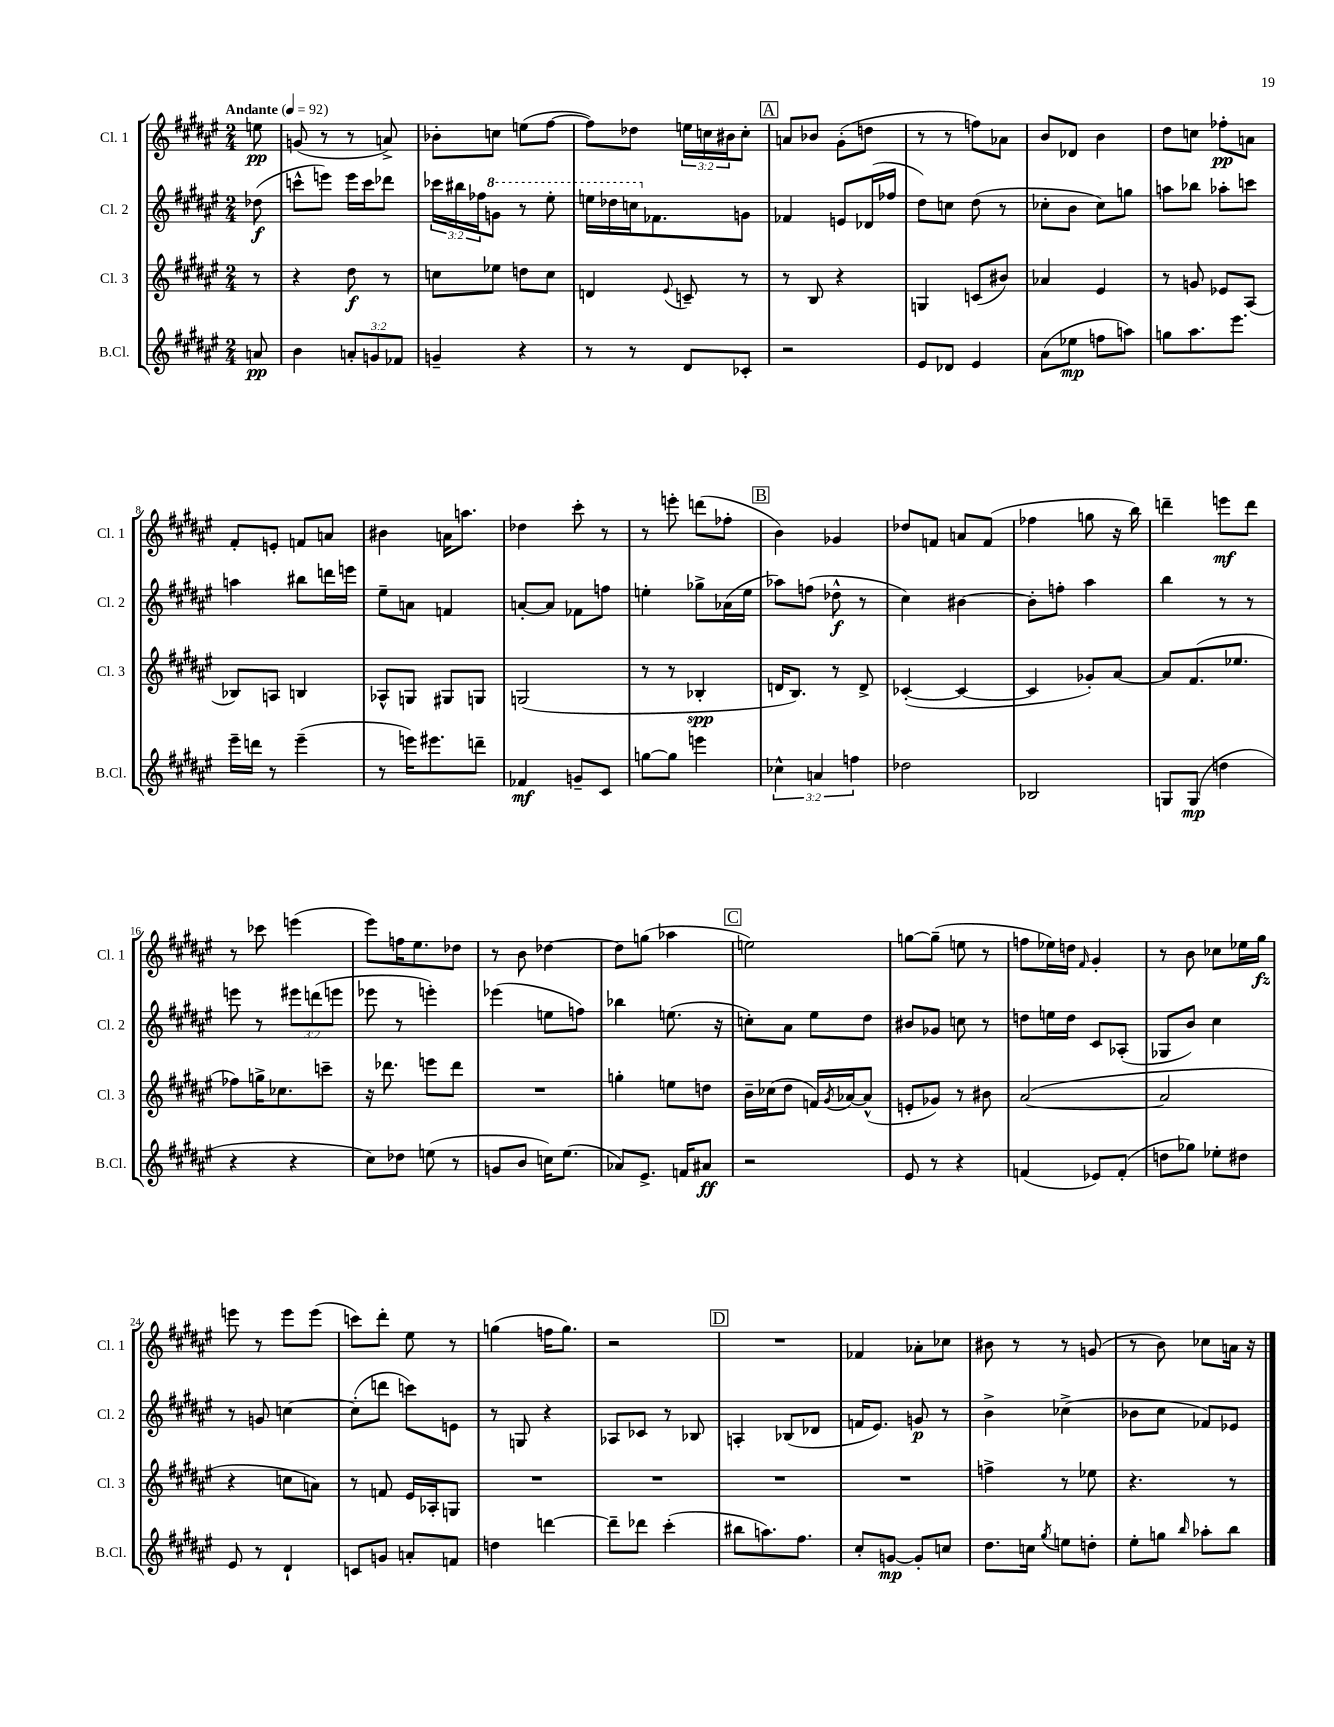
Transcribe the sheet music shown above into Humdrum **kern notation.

**kern	**kern	**kern	**kern
*staff4	*staff3	*staff2	*staff1
*clefG2	*clefG2	*clefG2	*clefG2
*k[f#c#g#d#a#e#]	*k[f#c#g#d#a#e#]	*k[f#c#g#d#a#e#]	*k[f#c#g#d#a#e#]
*M2/4	*M2/4	*M2/4	*M2/4
*MM92	*MM92	*MM92	*MM92
8a	8r	(8dd-	8ee
=	=	=	=
4b	4r	8ccc^^	(8g
.	.	8eee)	8r
12a'	8dd#	16eee	8r
.	.	16ccc	.
12g	.	.	.
.	8r	8ddd-	8a^)
12f-	.	.	.
=	=	=	=
4g~	8cc	24ccc-	8b-'
.	.	24bb#	.
.	.	24ff-	.
.	8ee-	8gg	8cc
4r	8dd	8r	(8ee
.	8cc	8eee#'	[8ff#
=	=	=	=
8r	4d	16eee	8ff#])
.	.	16ddd-	.
8r	.	16ccc	8dd-
.	.	8.f-	.
.	8qqe#	.	.
8d#	8c~	.	24ee
.	.	.	24cc
.	.	.	24b#
8c-'	8r	8g	8cc'
=	=	=	=
2r	8r	4f-	8a
.	8B	.	8b-
.	4r	8e	(8g#'
.	.	(16d-	8dd
.	.	16ff-	.
=	=	=	=
8e#	4G	8dd#)	8r
8d-	.	8cc	8r
4e#	(8c	(8dd#	8ff)
.	8b#)	8r	8a-
=	=	=	=
(8a#	4a-	8cc-'	8b
8ee-	.	8b	8d-
8ff	4e#	8cc-)	4b
8aa)	.	8gg	.
=	=	=	=
8gg	8r	8aa	8dd#
8.aa#	8g	8bb-	8cc
.	8e-	8aa-'	8ff-'
8.eee#	.	.	.
.	(8A#	8ccc	8a
=	=	=	=
16eee#~	8B-)	4aa	8f#'
16ddd	.	.	.
8r	8A	.	8e'
(4eee#~	4B	8bb#	8f
.	.	16ddd	8a
.	.	16eee	.
=	=	=	=
8r	8A-^^	8ee#~	4b#
16eee)	8G	8a	.
8.eee#	.	.	.
.	8G#	4f	16a
.	.	.	8.aa
8ddd~	8G	.	.
=	=	=	=
4f-	(2G	[8a'	4dd-
.	.	8a]	.
8g~	.	8f-	8ccc#'
8c#	.	8ff	8r
=	=	=	=
[8gg	8r	4ee'	8r
8gg]	8r	.	8eee'
4eee	4B-'	8gg-^	(8ddd
.	.	(16a-	8ff-'
.	.	16ee	.
=	=	=	=
6cc-^^	16d	8aa-)	4b)
.	8.B)	.	.
.	.	(8ff	.
6a	.	.	.
.	8r	8dd-^^	4g-
6ff	.	.	.
.	8d^	8r	.
=	=	=	=
2dd-	([4c-'	4cc#)	8dd-
.	.	.	8f
.	4c-_	[4b#	8a
.	.	.	(8f
=	=	=	=
2B-	4c-]	8b#']	4ff-
.	.	8ff'	.
.	8g-')	4aa#	8gg
.	[8a#	.	16r
.	.	.	16bb)
=	=	=	=
8G	8a#]	4bb	4ddd~
(8G	(8.f#	.	.
4dd	.	8r	8eee
.	8.ee-	.	.
.	.	8r	8ddd
=	=	=	=
4r	8ff-)	8eee	8r
.	16gg^	8r	8ccc-
.	8.cc-	.	.
4r	.	12eee#	(4eee
.	.	(12ddd	.
.	8ccc~	.	.
.	.	12eee	.
=	=	=	=
8cc#)	16r	8eee-	8eee#)
.	8.ddd-	.	.
8dd-	.	8r	16ff
.	.	.	8.ee#
(8ee	8eee	4eee')	.
8r	8ddd-	.	8dd-
=	=	=	=
8g	2r	(4eee-	8r
8b	.	.	8b
16cc)	.	8ee	[4dd-
(8.ee#	.	.	.
.	.	8ff)	.
=	=	=	=
8a-)	4gg'	4bb-	8dd-]
8.e#^	.	.	(8gg
.	8ee	(8.ee	4aa-
16f	.	.	.
8a#	8dd	.	.
.	.	16r	.
=	=	=	=
2r	16b~	8cc')	2ee)
.	(16cc-	.	.
.	8dd#	8a#	.
.	16f)	8ee#	.
.	8qg#	.	.
.	[16a-	.	.
.	(8a-^^]	8dd#	.
=	=	=	=
8e#	8e'	8b#	[8gg
8r	8g-)	8g-	(8gg~]
4r	8r	8cc	8ee
.	8b#	8r	8r
=	=	=	=
(4f	([2a#	8dd	8ff
.	.	16ee	16ee-)
.	.	16dd	16dd
.	.	.	16qqf#
8e-)	.	8c#	4g#'
(8f'	.	(8A-'	.
=	=	=	=
8dd	2a#]	8G-	8r
8gg-)	.	8b)	8b
8ee-'	.	4cc#	8cc-
8dd#	.	.	16ee-
.	.	.	16gg#
=	=	=	=
8e#	4r	8r	8eee
8r	.	8g	8r
4d#`	8cc	[4cc	8eee
.	8a)	.	(8eee
=	=	=	=
8c	8r	(8cc']	8ccc)
8g	8f	8ddd	8ddd#'
8a'	16e#	8ccc)	8ee#
.	16A-'	.	.
8f	8G	8e	8r
=	=	=	=
4dd	2r	8r	(4gg
.	.	8G	.
[4ddd	.	4r	16ff
.	.	.	8.gg)
=	=	=	=
8ddd~]	2r	8A-	2r
8ddd-	.	8c-	.
(4ccc#'	.	8r	.
.	.	8B-	.
=	=	=	=
8bb#	2r	4A'	2r
8.aa)	.	.	.
.	.	(8B-	.
8.ff#	.	.	.
.	.	8d-	.
=	=	=	=
8cc#'	2r	16f	4f-
.	.	8.e#)	.
[8g	.	.	.
8g']	.	8g	8a-'
8cc	.	8r	8cc-
=	=	=	=
8.dd#	4ff^	4b^	8b#
.	.	.	8r
16cc	.	.	.
8qgg#	.	.	.
8ee	8r	(4cc-^	8r
8dd'	8ee-	.	(8g
=	=	=	=
8ee#'	4.r	8b-	8r
8gg	.	8cc#	8b)
16qqbb	.	.	.
8aa-'	.	8f-)	8cc-
8bb	8r	8e-	16a
.	.	.	16r
==	==	==	==
*-	*-	*-	*-
